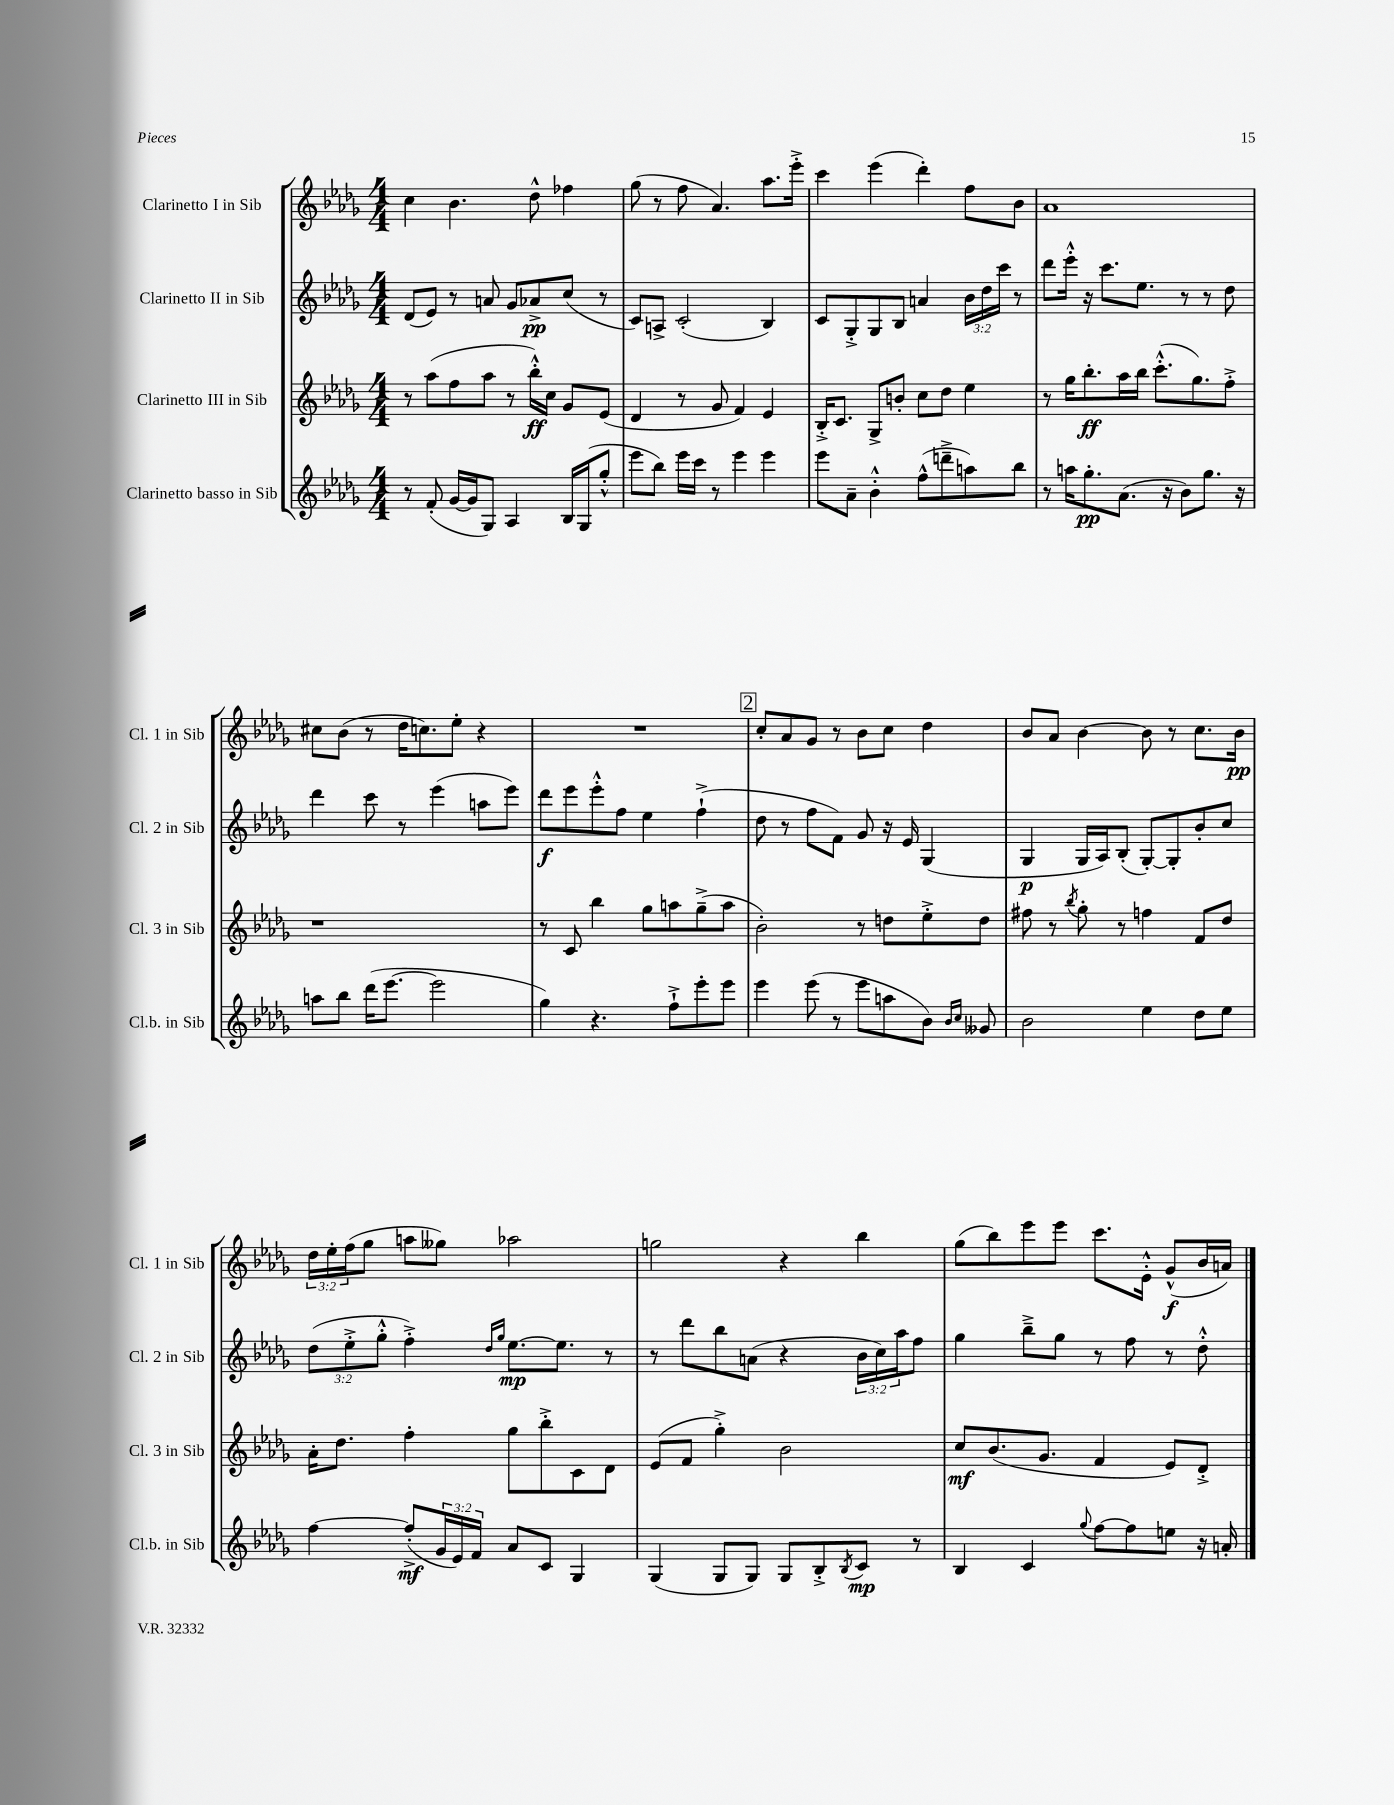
<<
\new StaffGroup <<
\new Staff = "s0" \with { instrumentName = "Clarinetto I in Sib" shortInstrumentName = "Cl. 1 in Sib" } {
    \clef treble \key des \major \numericTimeSignature \time 4/4 \override Staff.TupletNumber.text = #tuplet-number::calc-fraction-text
    c''4 bes'4. des''8-^ fes''4 |
    ges''8( r8 f''8 aes'4.) aes''8. ees'''16-.-> |
    c'''4 ees'''4( des'''4-.) f''8 bes'8 |
    aes'1 |
    cis''8 bes'8( r8 des''16 c''8.) ees''8-. r4 |
    R1 |
    \mark \markup { \box "2" } c''8-. aes'8 ges'8 r8 bes'8 c''8 des''4 |
    bes'8 aes'8 bes'4~ bes'8 r8 c''8. bes'16\pp |
    \tuplet 3/2 { des''16 ees''16-. f''16( } ges''8 a''8 geses''8) aes''2 |
    g''2 r4 bes''4 |
    ges''8( bes''8) ees'''8 ees'''8 c'''8. ees'16-.-^ ges'8-^\f( bes'16 a'16) \bar "|." |
}
\new Staff = "s1" \with { instrumentName = "Clarinetto II in Sib" shortInstrumentName = "Cl. 2 in Sib" } {
    \clef treble \key des \major \numericTimeSignature \time 4/4 \override Staff.TupletNumber.text = #tuplet-number::calc-fraction-text
    des'8( ees'8) r8 a'8 ges'8 aes'8->\pp c''8( r8 |
    c'8) a8-> c'2-.( bes4) |
    c'8 ges8-.-> ges8 bes8 a'4 \tuplet 3/2 { bes'16 des''16 c'''16 } r8 |
    des'''8 ees'''16-.-^ r16 c'''8. ees''8. r8 r8 des''8 |
    des'''4 c'''8 r8 ees'''4( a''8 ees'''8) |
    des'''8\f ees'''8 ees'''8-.-^ f''8 ees''4 f''4-!->( |
    \mark \markup { \box "2" } des''8 r8 f''8 f'8) ges'8 r16 ees'16 ges4( |
    ges4\p ges16 aes16) bes8-.( ges8~-.) ges8-. bes'8-. c''8 |
    \tuplet 3/2 { des''8( ees''8-.-> ges''8-.-^ } f''4-.->) \grace { des''16 ges''16 } ees''8.~\mp ees''8. r8 |
    r8 des'''8 bes''8 a'8( r4 \tuplet 3/2 { bes'16 c''16) aes''16 } f''8 |
    ges''4 bes''8---> ges''8 r8 f''8 r8 des''8-.-^ \bar "|." |
}
\new Staff = "s2" \with { instrumentName = "Clarinetto III in Sib" shortInstrumentName = "Cl. 3 in Sib" } {
    \clef treble \key des \major \numericTimeSignature \time 4/4
    r8 aes''8( f''8 aes''8 r8 bes''16-.-^\ff) c''16 ges'8 ees'8( |
    des'4 r8 ges'8 f'4) ees'4 |
    bes16-.-> c'8. ges8-> b'8-. c''8 des''8 ees''4 |
    r8 ges''16 bes''8.-.\ff aes''16 bes''16 c'''8.-.-^( ges''8.) f''8-.-> |
    r1 |
    r8 c'8 bes''4 ges''8 a''8 ges''8--->( a''8 |
    \mark \markup { \box "2" } bes'2-.) r8 d''8 ees''8-.-> d''8 |
    fis''8 r8 \acciaccatura { bes''8 } ges''8-. r8 f''4 f'8 des''8 |
    aes'16-. des''8. f''4-. ges''8 bes''8-.-> c'8 des'8 |
    ees'8( f'8 ges''4-.->) bes'2 |
    c''8\mf bes'8.( ges'8. f'4 ees'8) des'8-.-> \bar "|." |
}
\new Staff = "s3" \with { instrumentName = "Clarinetto basso in Sib" shortInstrumentName = "Cl.b. in Sib" } {
    \clef treble \key des \major \numericTimeSignature \time 4/4 \override Staff.TupletNumber.text = #tuplet-number::calc-fraction-text
    r8 f'8-.( ges'16~ ges'16 ges8) aes4 bes16 ges16( ges''8-.-^ |
    ees'''8 bes''8) ees'''16 c'''16 r8 ees'''4 ees'''4 |
    ees'''8 aes'8-- bes'4-.-^ f''8-^( d'''8---> a''8) bes''8 |
    r8 a''16 ges''8.-.\pp aes'8.( r16 bes'8) ges''8. r16 |
    a''8 bes''8 des'''16( ees'''8.~ ees'''2 |
    ges''4) r4. f''8-!-> ees'''8-. ees'''8 |
    \mark \markup { \box "2" } ees'''4 ees'''8( r8 ees'''8 a''8 bes'8) \grace { bes'16 c''16 } geses'8 |
    bes'2 ees''4 des''8 ees''8 |
    f''4~ f''8-.->\mf( \tuplet 3/2 { ges'16 ees'16) f'16 } aes'8 c'8 ges4 |
    ges4( ges8 ges8) ges8 bes8-.-> \acciaccatura { bes8 } c'8\mp r8 |
    bes4 c'4 \appoggiatura { ges''8 } f''8~ f''8 e''8 r16 a'16-. \bar "|." |
}
>>
>>
\layout { \context { \Score \remove "Bar_number_engraver" } }
